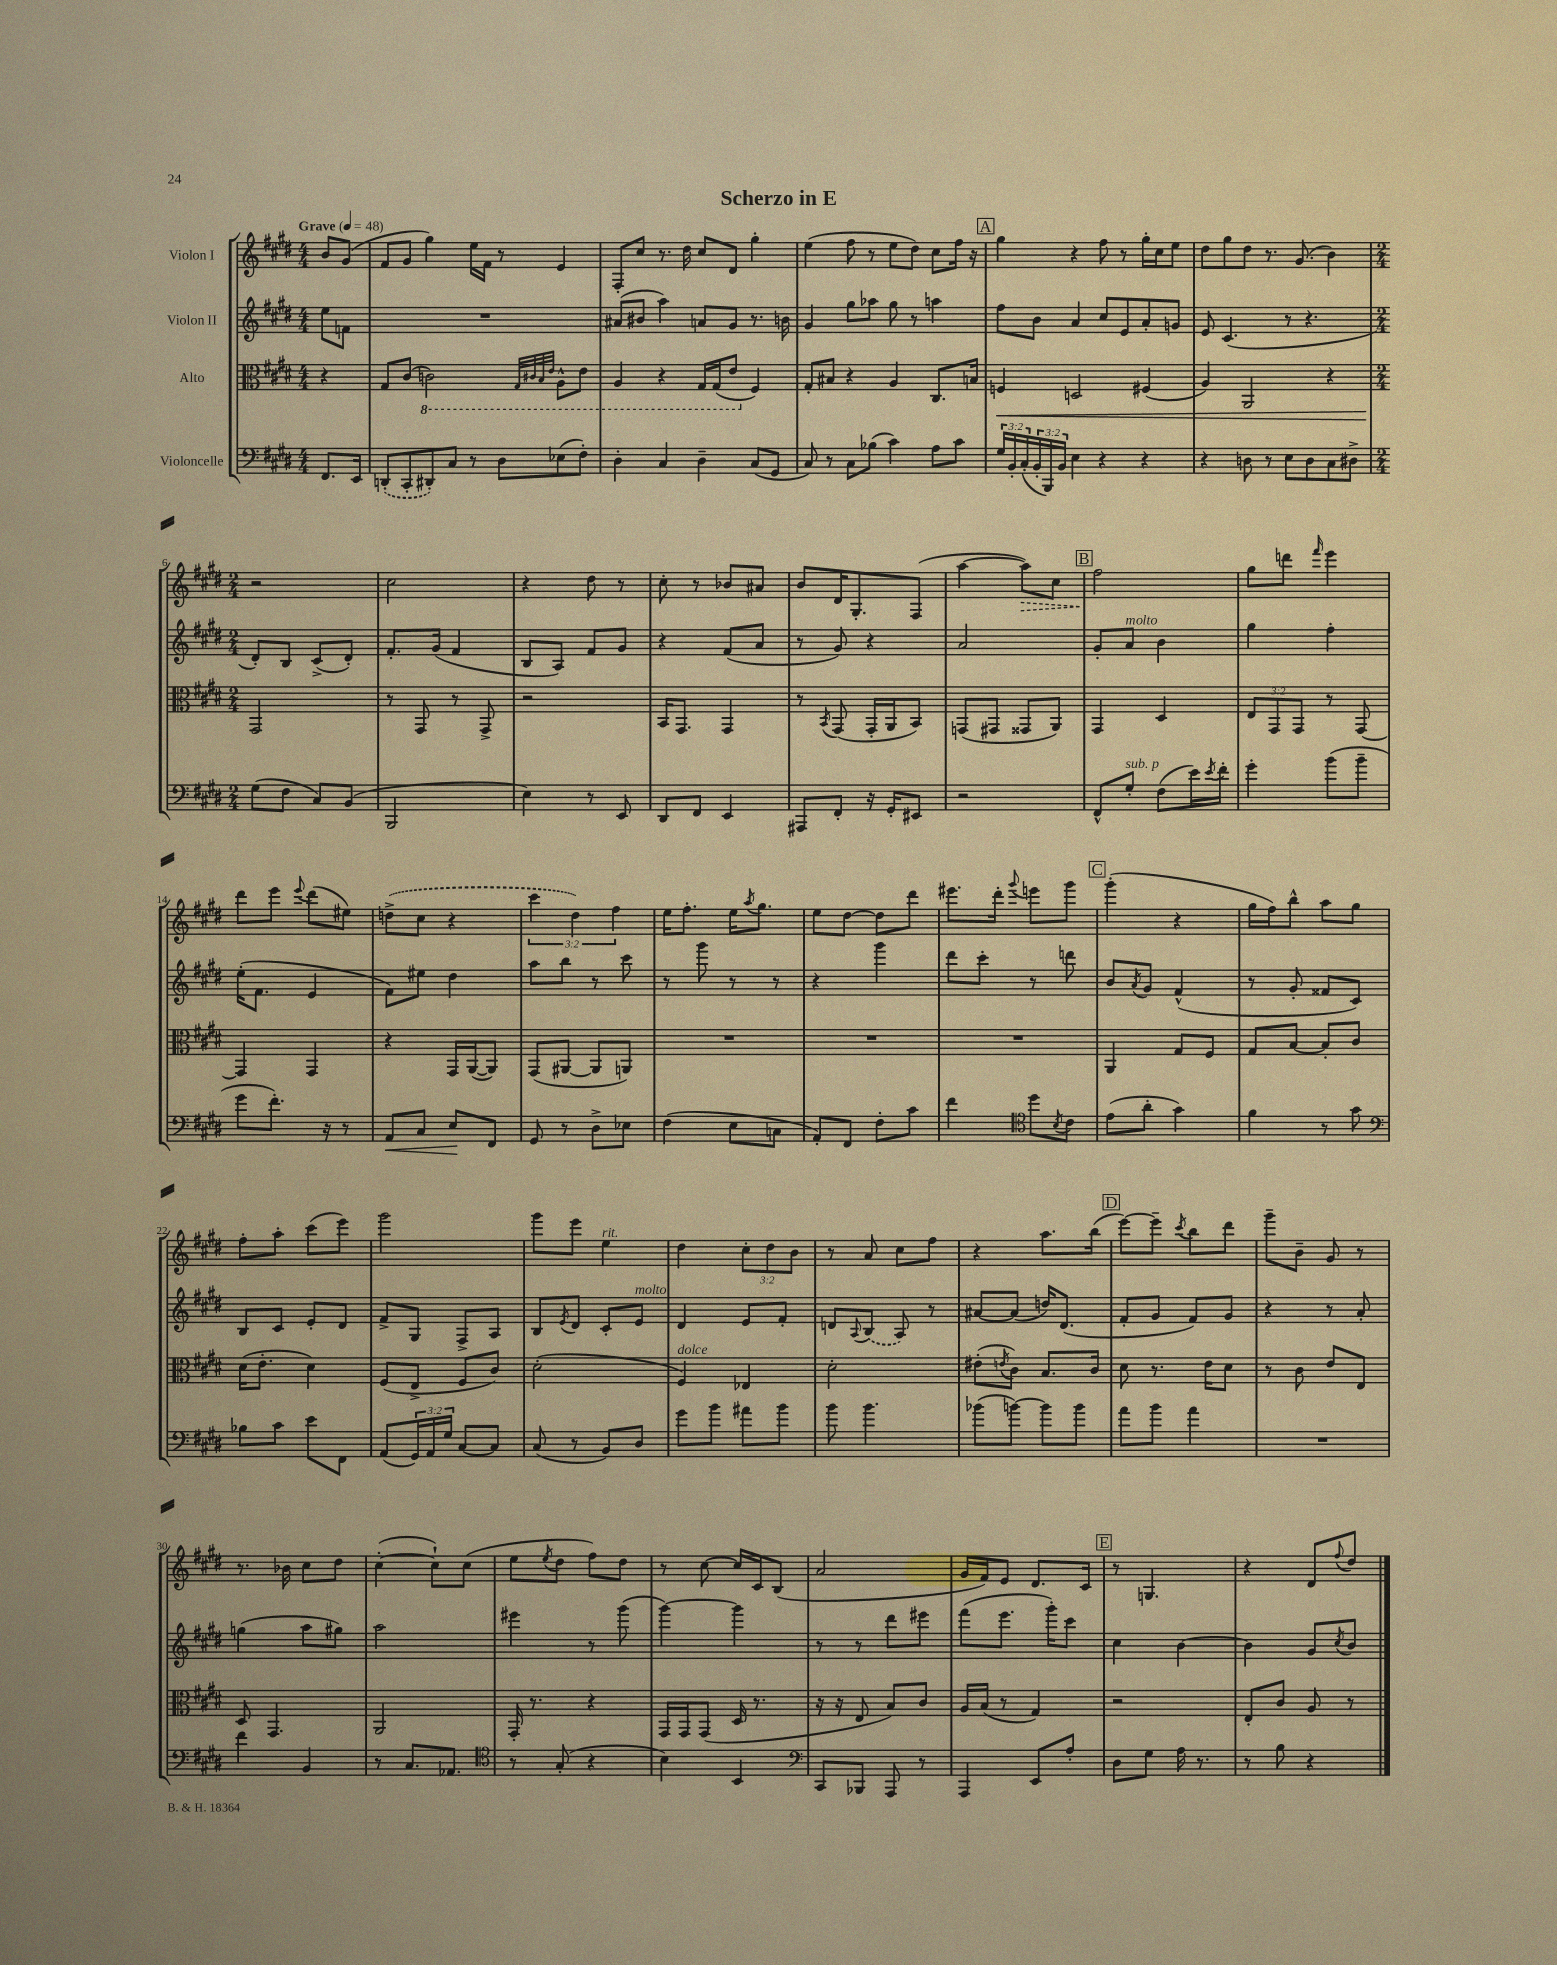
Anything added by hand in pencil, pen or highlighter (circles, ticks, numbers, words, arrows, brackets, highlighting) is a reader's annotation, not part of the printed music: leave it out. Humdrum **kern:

**kern	**dynam	**kern	**dynam	**kern	**kern	**dynam
*part4	*part4	*part3	*part3	*part2	*part1	*part1
*staff4	*staff4	*staff3	*staff3	*staff2	*staff1	*staff1
*I"Violoncelle	*	*I"Alto	*	*I"Violon II	*I"Violon I	*
*clefF4	*	*clefC3	*	*clefG2	*clefG2	*
*k[f#c#g#d#]	*	*k[f#c#g#d#]	*	*k[f#c#g#d#]	*k[f#c#g#d#]	*
*M4/4	*	*M4/4	*	*M4/4	*M4/4	*
*MM48	*	*MM48	*	*MM48	*MM48	*
=	=	=	=	=	=	=
!	!	!	!	!	!LO:TX:a:B:t=Grave	!
8.FF#/L	.	4r	.	8ee\L	8b/L	.
.	.	.	.	8fn\J	(8g#/J	.
16EE/Jk	.	.	.	.	.	.
=1	=1	=1	=1	=1	=1	=1
(8DDn'/L	.	8G#/L	.	1r	8f#/L	.
8CC#'/	.	(8c#/J	.	.	8g#/J	.
*	*	*8ba	*	*	*	*
8DD#X'/)	.	2Cn\)	.	.	4gg#\)	.
8C#/J	.	.	.	.	.	.
8r	.	.	.	.	16ee\LL	.
.	.	.	.	.	16f#\JJ	.
8D#\L	.	.	.	.	8r	.
.	.	32qqGG#/LLL	.	.	.	.
.	.	32qqC#X/	.	.	.	.
.	.	32qqBB/	.	.	.	.
.	.	32qqE/JJJ	.	.	.	.
(8E-X\	.	8AA^^\L	.	.	4e/	.
8F#'\J)	.	8E\J	.	.	.	.
=2	=2	=2	=2	=2	=2	=2
4D#'\	.	4AA/	.	(8a#X/L	8F#'/L	.
.	.	.	.	8b#X/J	8cc#/J	.
4C#/	.	4r	.	4aa\)	8.r	.
.	.	.	.	.	16dd#\	.
4D#~\	.	16GG#/LL	.	8an/L	8cc#/L	.
.	.	(16GG#/J	.	.	.	.
.	.	8E/J	.	8g#/J	8d#/J	.
*	*	*X8ba	*	*	*	*
(8C#/L	.	4F#/)	.	8.r	4gg#'\	.
8GG#/J	.	.	.	.	.	.
.	.	.	.	16bn\	.	.
=3	=3	=3	=3	=3	=3	=3
8C#/)	.	8G#'/L	.	4g#/	(4ee\	.
8r	.	8B#X/J	.	.	.	.
8C#\L	.	4r	.	8gg#\L	8ff#\	.
(8B-X\J	.	.	.	8aa-X\J	8r	.
4c#\)	.	4A/	.	8gg#\	8ee\L	.
.	.	.	.	8r	8dd#\J)	.
8A\L	.	8.C#/L	.	4aan\	8cc#\L	.
8c#\J	.	.	.	.	16ff#\Jk	.
.	.	16Bn/Jk	.	.	16r	.
!!LO:REH:place=s1:t=A
=4	=4	=4	=4	=4	=4	=4
!	!	!	!LO:HP:b	!	!	!
24G#/LL	.	4Fn/	<	8ff#\L	4gg#\	.
24BB'/	.	.	.	.	.	.
(24C#'/	.	.	.	.	.	.
24BB'/	.	.	.	8b\J	.	.
24BBB/)	.	.	.	.	.	.
24BB/JJ	.	.	.	.	.	.
4E\	.	2Dn/	.	4a/	4r	.
4r	.	.	.	8cc#/L	8ff#\	.
.	.	.	.	8e/	8r	.
4r	.	(4F#X/	.	8a'/	16gg#'\LL	.
.	.	.	.	.	16cc#\J	.
.	.	.	.	8gn/J	8ee\J	.
=5	=5	=5	=5	=5	=5	=5
4r	.	4A/)	.	8e/	8dd#\L	.
.	.	.	.	(4.c#/	8gg#\	.
8Dn\	.	2AA/	.	.	8dd#\J	.
8r	.	.	.	.	8.r	.
8E\L	.	.	.	8r	.	.
.	.	.	.	.	(8.g#/	.
8D\	.	.	.	4.r	.	.
8C#\	.	4r	.	.	4b\)	.
8D#X^\J	.	.	.	.	.	.
!!LO:LB:g=z
=6	=6	=6	=6	=6	=6	=6
*M2/4	*	*M2/4	*	*M2/4	*M2/4	*
(8G#\L	.	2GG#/	.	8d#'/L)	2r	.
8F#\J	.	.	.	8B/J	.	.
8C#/L)	.	.	.	(8c#^/L	.	.
(8BB/J	.	.	.	8d#'/J)	.	.
.	.	.	[	.	.	.
=7	=7	=7	=7	=7	=7	=7
2BBB/	.	8r	.	8.f#'/L	2cc#\	.
.	.	8GG#/	.	.	.	.
.	.	.	.	(16g#/Jk	.	.
.	.	8r	.	4f#/	.	.
.	.	8GG#^/	.	.	.	.
=8	=8	=8	=8	=8	=8	=8
4E\)	.	2r	.	8B/L	4r	.
.	.	.	.	8A/J)	.	.
8r	.	.	.	8f#/L	8dd#\	.
8EE/	.	.	.	8g#/J	8r	.
=9	=9	=9	=9	=9	=9	=9
8DD#/L	.	16BB/KL	.	4r	8cc#'\	.
.	.	8.GG#/J	.	.	.	.
8FF#/J	.	.	.	.	8r	.
4EE/	.	4GG#/	.	(8f#/L	8b-X/L	.
.	.	.	.	8a/J	8a#X/J	.
=10	=10	=10	=10	=10	=10	=10
8AAA#X/L	.	8r	.	8r	8b/L	.
.	.	8qBB/	.	.	.	.
8FF#'/J	.	(8GG#/	.	8g#/)	16d#/K	.
.	.	.	.	.	8.G#'/	.
16r	.	16GG#'/LL	.	4r	.	.
16GG#'/KL	.	16AA/J	.	.	.	.
8EE#X/J	.	8BB/J)	.	.	(8F#/J	.
=11	=11	=11	=11	=11	=11	=11
2r	.	(8GGn/L	.	2a/	[4aa\	.
.	.	8GG#X/J	.	.	.	.
!	!	!	!	!	!	!LO:HP:b
.	.	8GG##X/L	.	.	8aa\L])	>
.	.	8AA/J)	.	.	8cc#\J	.
!!LO:REH:place=s1:t=B
=12	=12	=12	=12	=12	=12	=12
8FF#^^/L	.	4GG#/	.	8g#'/L	2ff#\	.
!	!	!	!	!LO:TX:a:i:t=molto	!	!
!LO:TX:a:i:t=sub. p	!	!	!	!	!	!
8G#'/J	.	.	.	8a/J	.	.
(8F#\L	.	4D#/	.	4b\	.	.
16e\L)	.	.	.	.	.	.
8qe/	.	.	.	.	.	.
16f#'\JJ	.	.	.	.	.	.
.	.	.	.	.	.	]
=13	=13	=13	=13	=13	=13	=13
4g#'\	.	12E/L	.	4gg#\	8gg#\L	.
.	.	12GG#/	.	.	.	.
.	.	.	.	.	8dddn\J	.
.	.	12GG#/J	.	.	.	.
.	.	.	.	.	16qqfff#/	.
(8b\L	.	8r	.	4ff#'\	4eee\	.
8b~\J	.	[8GG#/	.	.	.	.
!!LO:LB:g=z
=14	=14	=14	=14	=14	=14	=14
8g#\L	.	4GG#/]	.	(16ee'\KL	8ddd#\L	.
.	.	.	.	8.f#\J	.	.
8.f#'\J)	.	.	.	.	8eee\J	.
.	.	.	.	.	8qqeee/	.
.	.	4GG#/	.	4e/	(8ddd#\L	.
16r	.	.	.	.	.	.
8r	.	.	.	.	8ee#X\J)	.
=15	=15	=15	=15	=15	=15	=15
!	!LO:HP:b	!	!	!	!	!
8AA/L	<	4r	.	8f#\L)	(8ddn^\L	.
8C#/J	.	.	.	8ee#X\J	8cc#\J	.
8E/L	.	16GG#/LL	.	4dd#\	4r	.
.	.	([16AA/J	.	.	.	.
8FF#/J	[	8AA/J])	.	.	.	.
=16	=16	=16	=16	=16	=16	=16
8GG#/	.	(8GG#/L	.	8aa\L	6ccc#\	.
8r	.	[8AA#X/J	.	8bb\J	.	.
.	.	.	.	.	6dd#\)	.
8D#^\L	.	8AA#/L]	.	8r	.	.
.	.	.	.	.	6ff#\	.
8E-X\J	.	8AAn/J)	.	8ccc#\	.	.
=17	=17	=17	=17	=17	=17	=17
(4F#\	.	2r	.	8r	16ee\KL	.
.	.	.	.	.	8.ff#'\J	.
.	.	.	.	8ggg#\	.	.
8E\L	.	.	.	8r	16ee\KL	.
.	.	.	.	.	8qaa/	.
.	.	.	.	.	8.gg#\J	.
8Cn\J	.	.	.	8r	.	.
=18	=18	=18	=18	=18	=18	=18
8AA'/L)	.	2r	.	4r	8ee\L	.
8FF#/J	.	.	.	.	[8dd#\J	.
8F#'\L	.	.	.	4ggg#\	8dd#\L]	.
8c#\J	.	.	.	.	8ddd#\J	.
=19	=19	=19	=19	=19	=19	=19
4f#\	.	2r	.	8ddd#\L	8.eee#X\L	.
.	.	.	.	8ccc#'\J	.	.
.	.	.	.	.	16ddd#'\Jk	.
*clefC4	*	*	*	*	*	*
.	.	.	.	.	8qqggg#/	.
8dd#\L	.	.	.	8r	8eeen\L	.
8qB/	.	.	.	.	.	.
8c#\J	.	.	.	8dddn\	8ggg#\J	.
!!LO:REH:place=s1:t=C
=20	=20	=20	=20	=20	=20	=20
(8e\L	.	4AA/	.	8b/L	(4ggg#'\	.
.	.	.	.	8qa/	.	.
8a'\J	.	.	.	8g#/J	.	.
4g#\)	.	8G#/L	.	(4f#^^/	4r	.
.	.	8F#/J	.	.	.	.
=21	=21	=21	=21	=21	=21	=21
4f#\	.	8G#/L	.	8r	16gg#\LL	.
.	.	.	.	.	16ff#\J)	.
.	.	[8B/J	.	8g#'/	8bb^^\J	.
8r	.	8B'/L]	.	8f##X/L	8aa\L	.
8g#\	.	8c#/J	.	8c#/J)	8gg#\J	.
!!LO:LB:g=z
=22	=22	=22	=22	=22	=22	=22
*clefF4	*	*	*	*	*	*
8B-X\L	.	(16d#\KL	.	8B/L	8ff#'\L	.
.	.	8.e'\J	.	.	.	.
8c#\J	.	.	.	8c#/J	8aa'\J	.
8e\L	.	4d#\)	.	8e'/L	(8ccc#\L	.
8FF#\J	.	.	.	8d#/J	8eee\J)	.
=23	=23	=23	=23	=23	=23	=23
(8AA/L	.	(8F#/L	.	8f#^/L	2ggg#\	.
24GG#/L)	.	8E^/J	.	8G#/J	.	.
24AA/	.	.	.	.	.	.
24G#/JJ	.	.	.	.	.	.
[8C#/L	.	8F#/L	.	8F#^/L	.	.
8C#/J]	.	8c#/J)	.	8A/J	.	.
=24	=24	=24	=24	=24	=24	=24
(8C#/	.	(2d#'\	.	8B/L	8ggg#\L	.
.	.	.	.	8qe/	.	.
8r	.	.	.	8d#/J	8eee\J	.
!	!	!	!	!	!LO:TX:a:i:t=rit.	!
8BB/L)	.	.	.	8c#'/L	4ee\	.
!	!	!	!	!LO:TX:a:i:t=molto	!	!
8D#/J	.	.	.	8e/J	.	.
=25	=25	=25	=25	=25	=25	=25
!	!	!LO:TX:a:i:t=dolce	!	!	!	!
8g#\L	.	4F#/)	.	4d#/	4dd#\	.
8b\J	.	.	.	.	.	.
8a#X\L	.	4E-X/	.	8e/L	12cc#'\L	.
.	.	.	.	.	12dd#\	.
8b\J	.	.	.	8f#'/J	.	.
.	.	.	.	.	12b\J	.
=26	=26	=26	=26	=26	=26	=26
8b\	.	2d#'\	.	8dn/L	8r	.
.	.	.	.	8qqA/	.	.
4.b\	.	.	.	(8B/J	8a/	.
.	.	.	.	8A/)	8cc#\L	.
.	.	.	.	8r	8ff#\J	.
=27	=27	=27	=27	=27	=27	=27
(8b-X\L	.	(8e#X'\L	.	[8a#X/L	4r	.
.	.	8qen/	.	.	.	.
[8bn\J)	.	8c#\J)	.	(8a#/J]	.	.
8b\L]	.	8.B/L	.	16ddn/KL)	8.aa\L	.
.	.	.	.	(8.d#/J	.	.
8b\J	.	.	.	.	.	.
.	.	16c#/Jk	.	.	(16bb\Jk	.
!!LO:REH:place=s1:t=D
=28	=28	=28	=28	=28	=28	=28
8a\L	.	8d#\	.	8f#'/L	[8eee\L)	.
8b\J	.	8.r	.	8g#/J	8eee~\J]	.
.	.	.	.	.	8qccc#/	.
4a\	.	.	.	8f#/L)	8bb\L	.
.	.	16e\KL	.	.	.	.
.	.	8d#\J	.	8g#/J	8ddd#\J	.
=29	=29	=29	=29	=29	=29	=29
2r	.	8r	.	4r	8ggg#~\L	.
.	.	8c#\	.	.	8b~\J	.
.	.	8e/L	.	8r	8g#/	.
.	.	8E/J	.	8a'/	8r	.
!!LO:LB:g=z
=30	=30	=30	=30	=30	=30	=30
4f#\	.	8D#/	.	(4ggn\	8.r	.
.	.	4.GG#/	.	.	.	.
.	.	.	.	.	16b-X\	.
4BB/	.	.	.	8aa\L	8cc#\L	.
.	.	.	.	8gg#X\J)	8dd#\J	.
=31	=31	=31	=31	=31	=31	=31
8r	.	2AA/	.	2aa\	([4cc#'\	.
8.C#/L	.	.	.	.	.	.
.	.	.	.	.	8cc#`\L])	.
8.AA-X/J	.	.	.	.	.	.
.	.	.	.	.	(8cc#\J	.
=32	=32	=32	=32	=32	=32	=32
*clefC4	*	*	*	*	*	*
8r	.	16GG#'/	.	4eee#X\	8ee\L	.
.	.	8.r	.	.	.	.
.	.	.	.	.	8qee/	.
(8G#'/	.	.	.	.	8dd#\J	.
4r	.	4r	.	8r	8ff#\L)	.
.	.	.	.	(8ggg#\	8dd#\J	.
=33	=33	=33	=33	=33	=33	=33
4B\)	.	16GG#/LL	.	[4ggg#\)	8r	.
.	.	16GG#/J	.	.	.	.
.	.	(8GG#/J	.	.	[8cc#\	.
4BB/	.	16D#/	.	4ggg#\]	16cc#/LL]	.
.	.	8.r	.	.	16c#/J	.
.	.	.	.	.	(8B/J	.
=34	=34	=34	=34	=34	=34	=34
*clefF4	*	*	*	*	*	*
8CC#/L	.	16r	.	8r	2a/	.
.	.	16r	.	.	.	.
8BBB-X/J	.	8E/	.	8r	.	.
8AAA/	.	8B/L)	.	8ddd#\L	.	.
8r	.	8c#/J	.	8eee#X\J	.	.
=35	=35	=35	=35	=35	=35	=35
4AAA/	.	16A/LL	.	(8fff#\L	16g#/LL	.
.	.	(16B/JJ	.	.	16f#/J)	.
.	.	8r	.	8.eee\J	8e/J	.
8EE/L	.	4G#/)	.	.	8.d#/L	.
.	.	.	.	16ggg#'\KL)	.	.
8A'/J	.	.	.	8ccc#\J	.	.
.	.	.	.	.	16c#/Jk	.
!!LO:REH:place=s1:t=E
=36	=36	=36	=36	=36	=36	=36
8D#\L	.	2r	.	4cc#\	8r	.
8G#\J	.	.	.	.	4.Gn/	.
16A\	.	.	.	[4b\	.	.
8.r	.	.	.	.	.	.
=37	=37	=37	=37	=37	=37	=37
8r	.	8E'/L	.	4b\]	4r	.
8B\	.	8c#/J	.	.	.	.
4r	.	8A/	.	8g#/L	8d#/L	.
.	.	.	.	8qcc#/	8qqff#/	.
.	.	8r	.	8b/J	8dd#/J	.
==	==	==	==	==	==	==
*-	*-	*-	*-	*-	*-	*-
